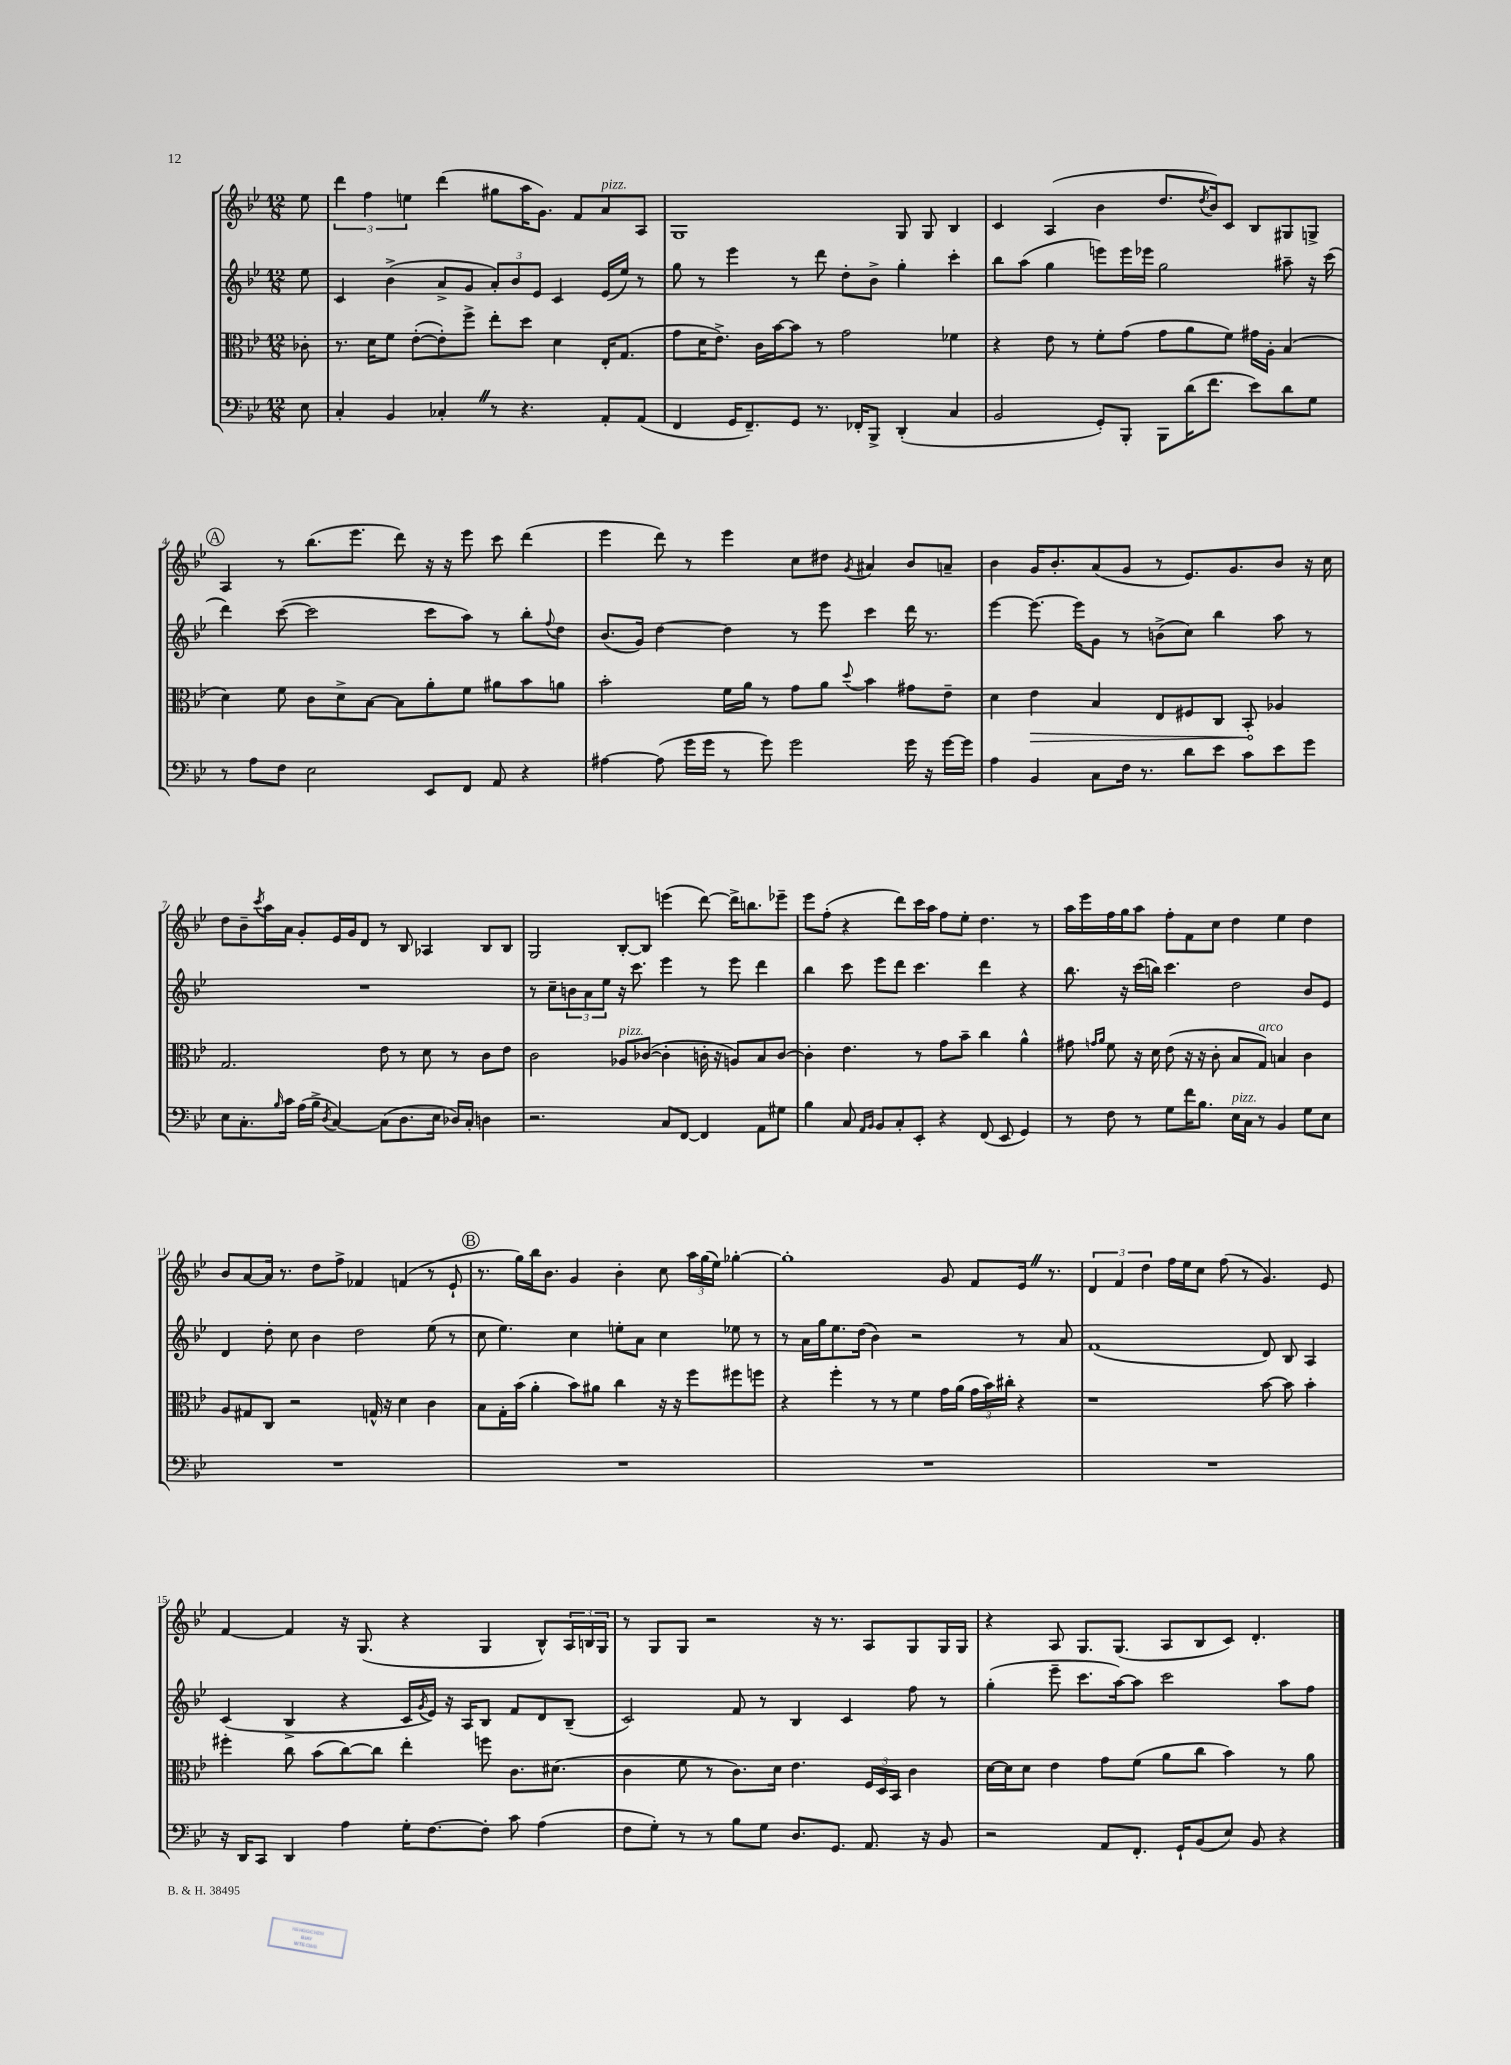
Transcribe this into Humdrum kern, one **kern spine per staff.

**kern	**kern	**kern	**kern
*staff4	*staff3	*staff2	*staff1
*clefF4	*clefC3	*clefG2	*clefG2
*k[b-e-]	*k[b-e-]	*k[b-e-]	*k[b-e-]
*M12/8	*M12/8	*M12/8	*M12/8
8E-	8c-'	8ee-	8ee-
=	=	=	=
4C'	8.r	4c	6ddd
.	.	.	6ff
.	16d	.	.
4BB-	8f	(4b-^	.
.	.	.	6ee
.	([8e-'	.	.
4C-'	8e-'])	8a^	(4ddd
.	8ff^	8g	.
8r	8ee-'	12a')	8gg#
.	.	12b-	.
4.r	8dd	.	16aa
.	.	12e-	.
.	.	.	8.g)
.	4d	4c	.
.	.	.	8f
8AA'	16E-'	(16e-	8a
.	(8.G	16ee-)	.
(8AA	.	8r	8A
=	=	=	=
4FF	8g	8gg	1G
.	16d	8r	.
.	8.e-^)	.	.
16GG	.	4eee-	.
8.FF~)	.	.	.
.	16c	.	.
.	[16b-	.	.
8GG	8b-]	8r	.
8.r	8r	8ddd	.
.	2g	8dd'	.
16FF-'	.	.	.
8BBB-^	.	8b-^	.
(4DD'	.	4gg'	8G
.	.	.	8G
4C	4f-	4ccc'	4B-
=	=	=	=
2BB-	4r	8bb-	4c
.	.	(8aa	.
.	8e-	4gg	(4A
.	8r	.	.
8GG')	8f'	8eee)	4b-
8BBB-'	(8g	16eee	.
.	.	16eee-	.
8BBB-	8g	2gg	8.dd
(16d	8a	.	.
.	.	.	8qdd
8.f	.	.	16b-)
.	8f)	.	8c
8e-)	16g#	.	8B-
.	16A'	.	.
8d	(4B-	8aa#~	8G#
8G	.	16r	8G^
.	.	(16ccc	.
=	=	=	=
8r	4d)	4ddd)	4A
8A	.	.	.
8F	8f	([8ccc	8r
2E-	8c	2ccc]	(8.bb-
.	8d^	.	.
.	.	.	8.eee-
.	[8B-	.	.
.	8B-]	.	8ddd)
8EE-	8a'	8ccc	16r
.	.	.	16r
8FF	8f	8aa)	8eee-
8AA	8a#	8r	8ccc
4r	8b-	8bb-'	(4ddd
.	.	8qqff	.
.	8a	8dd	.
=	=	=	=
[4A#	2b-'	(8.b-	4eee-
.	.	16g)	.
(8A#]	.	[4dd	8ddd)
16g	.	.	8r
16g	.	.	.
8r	16f	4dd]	4eee-
.	16a	.	.
8g)	8r	.	.
2g	8g	8r	8cc
.	8a	8eee-	8dd#
.	8qqdd	.	8qg
.	4b-	4ccc	4a#
16g	8g#	16ddd	8b-
16r	.	8.r	.
[16g	8e-~	.	8a~
16g]	.	.	.
=	=	=	=
4A	4d	[4eee-	4b-
4BB-	4e-	8.eee-_	16g
.	.	.	8.b-'
.	.	16eee-]	.
8C	4B-	8g	(8a
16F	.	8r	8g
8.r	.	.	.
.	8E-	(8b^	8r
8d	8F#	8cc)	8.e-)
8e-	8C	4bb-	.
.	.	.	8.g
8c	8BB-'	.	.
8e-	4A-	8aa	8b-
8g	.	8r	16r
.	.	.	16cc
=	=	=	=
8E-	2.G	1.r	8dd
8.C'	.	.	8b-~
.	.	.	8qccc
.	.	.	16aa
16qqB-	.	.	.
16c	.	.	16a
(16A	.	.	8g'
16B-^	.	.	.
8qD	.	.	.
[4C)	.	.	16e-
.	.	.	16g
.	.	.	8d
(8C]	8e-	.	8r
8.D	8r	.	8B-
.	8d	.	4A-
16E-	.	.	.
16D-)	8r	.	.
16C'	.	.	.
4D	8c	.	8B-
.	8e-	.	8B-
=	=	=	=
2.r	2c	8r	2G
.	.	8cc~	.
.	.	12b	.
.	.	12a	.
.	.	12ee-	.
.	8A-	16r	[8B-'
.	.	8.ccc	.
.	([8c-	.	8B-]
8C	4c-']	4eee-	(4eee
[8FF	.	.	.
4FF]	16c'	8r	[8ddd)
.	16r	.	.
.	8A)	8eee-	16ddd^]
.	.	.	8.bb
8AA	8B-	4ddd	.
8G#	[8c	.	8eee-~
=	=	=	=
4B-	4c']	4bb-	8eee-
.	.	.	(8ff'
8C	4.e-	8ccc	4r
16qqAA	.	.	.
16qqBB-	.	.	.
8BB-	.	8eee-	.
8C'	.	8ddd	8ddd)
8EE-'	8r	4.ccc	16ccc
.	.	.	16aa
4r	8g	.	8ff
.	8b-~	.	8ee-'
(8FF	4cc	4ddd	4.dd
8EE-	.	.	.
4GG)	4a^^	4r	.
.	.	.	8r
=	=	=	=
8r	8g#	8.bb-	16aa
.	.	.	16eee-
.	16qqg	.	.
.	16qqa	.	.
8F	8f	.	16ff
.	.	16r	16gg
8r	16r	(16ccc	8aa
.	16d	16bb)	.
8G	(8e-	4.ccc	8ff'
16f	16r	.	8f
8.B-	16r	.	.
.	8c'	.	8cc
16E-	8B-	2dd	4dd
16C	.	.	.
8r	8G)	.	.
4BB-	4B	.	4ee-
8G	4c	8b-	4dd
8E-	.	8e-	.
=	=	=	=
1.r	8A	4d	8b-
.	8G#	.	[8a
.	8C	8dd'	16a]
.	.	.	8.r
.	2r	8cc	.
.	.	4b-	8dd
.	.	.	8ff^
.	.	2dd	4f-
.	16G^^	.	.
.	16r	.	.
.	4d	.	(4f
.	4c	(8ee-	8r
.	.	8r	8e-`
=	=	=	=
1.r	8B-	8cc	8.r
.	16G'	4.ee-)	.
.	(16b-	.	16gg)
.	4a'	.	16bb-
.	.	.	8.b-
.	8b-)	4cc	4g
.	8a#	.	.
.	4cc	8ee'	4b-'
.	.	8a	.
.	16r	4cc	8cc
.	16r	.	.
.	8ff	.	24aa
.	.	.	(24gg
.	.	.	24ee-)
.	8ff#	8ee-	[4gg-'
.	8ff	8r	.
=	=	=	=
1.r	4r	8r	1gg-']
.	.	16a	.
.	.	16gg	.
.	4ff'	8.ee-	.
.	.	(16dd	.
.	8r	4b-)	.
.	8r	.	.
.	4f	2r	.
.	16g	.	8g
.	(16a	.	.
.	24g	.	8f
.	24b-)	.	.
.	24cc#'	.	.
.	4r	8r	16e-
.	.	.	8.r
.	.	8a	.
=	=	=	=
1.r	1r	(1f	6d
.	.	.	6f
.	.	.	6dd
.	.	.	16ff
.	.	.	16ee-
.	.	.	8cc
.	.	.	(8ff
.	.	.	8r
.	[8b-	8d)	4.g)
.	8b-]	8B-	.
.	4b-'	4A	.
.	.	.	8e-
=	=	=	=
16r	4ff#'	(4c	[4f
16DD	.	.	.
8CC	.	.	.
4DD	8cc	4B-^	4f]
.	(8b-	.	.
4A	[8cc)	4r	16r
.	.	.	(8.G
.	8cc]	.	.
16G'	4ee-'	16c	4r
.	.	8qg	.
[8.F	.	16e-)	.
.	.	16r	.
.	.	16A	.
8F']	8ff	8B-	4G
8c	8.c	8f	.
(4A	.	8d	8B-^^)
.	(8.d#	.	.
.	.	(8B-~	24A
.	.	.	24B
.	.	.	24G
=	=	=	=
8F	4c	2c)	8r
8G')	.	.	8G
8r	8f	.	8G
8r	8r	.	2r
8B-	8.c)	8f	.
8G	.	8r	.
.	16d	.	.
8.D	4.e-	4B-	.
.	.	.	16r
8.GG	.	.	8.r
.	.	4c	.
8.AA	24F	.	8A
.	24D	.	.
.	24BB-	.	.
.	4c	8ff	8G
16r	.	.	.
8BB-	.	8r	16G
.	.	.	16G
=	=	=	=
2r	[16d	(4gg'	4r
.	16d]	.	.
.	8d	.	.
.	4e-	8eee-~	8A
.	.	8.ccc	8.G
8AA	8g	.	.
.	.	[16aa)	(8.G
8.FF'	(8f	8aa]	.
.	8a	2ccc	8A
16GG`	.	.	.
(8BB-	8cc	.	8B-
8E-)	4b-)	.	8c)
8BB-	.	.	4.d'
4r	8r	8aa	.
.	8a	8ff	.
==	==	==	==
*-	*-	*-	*-
